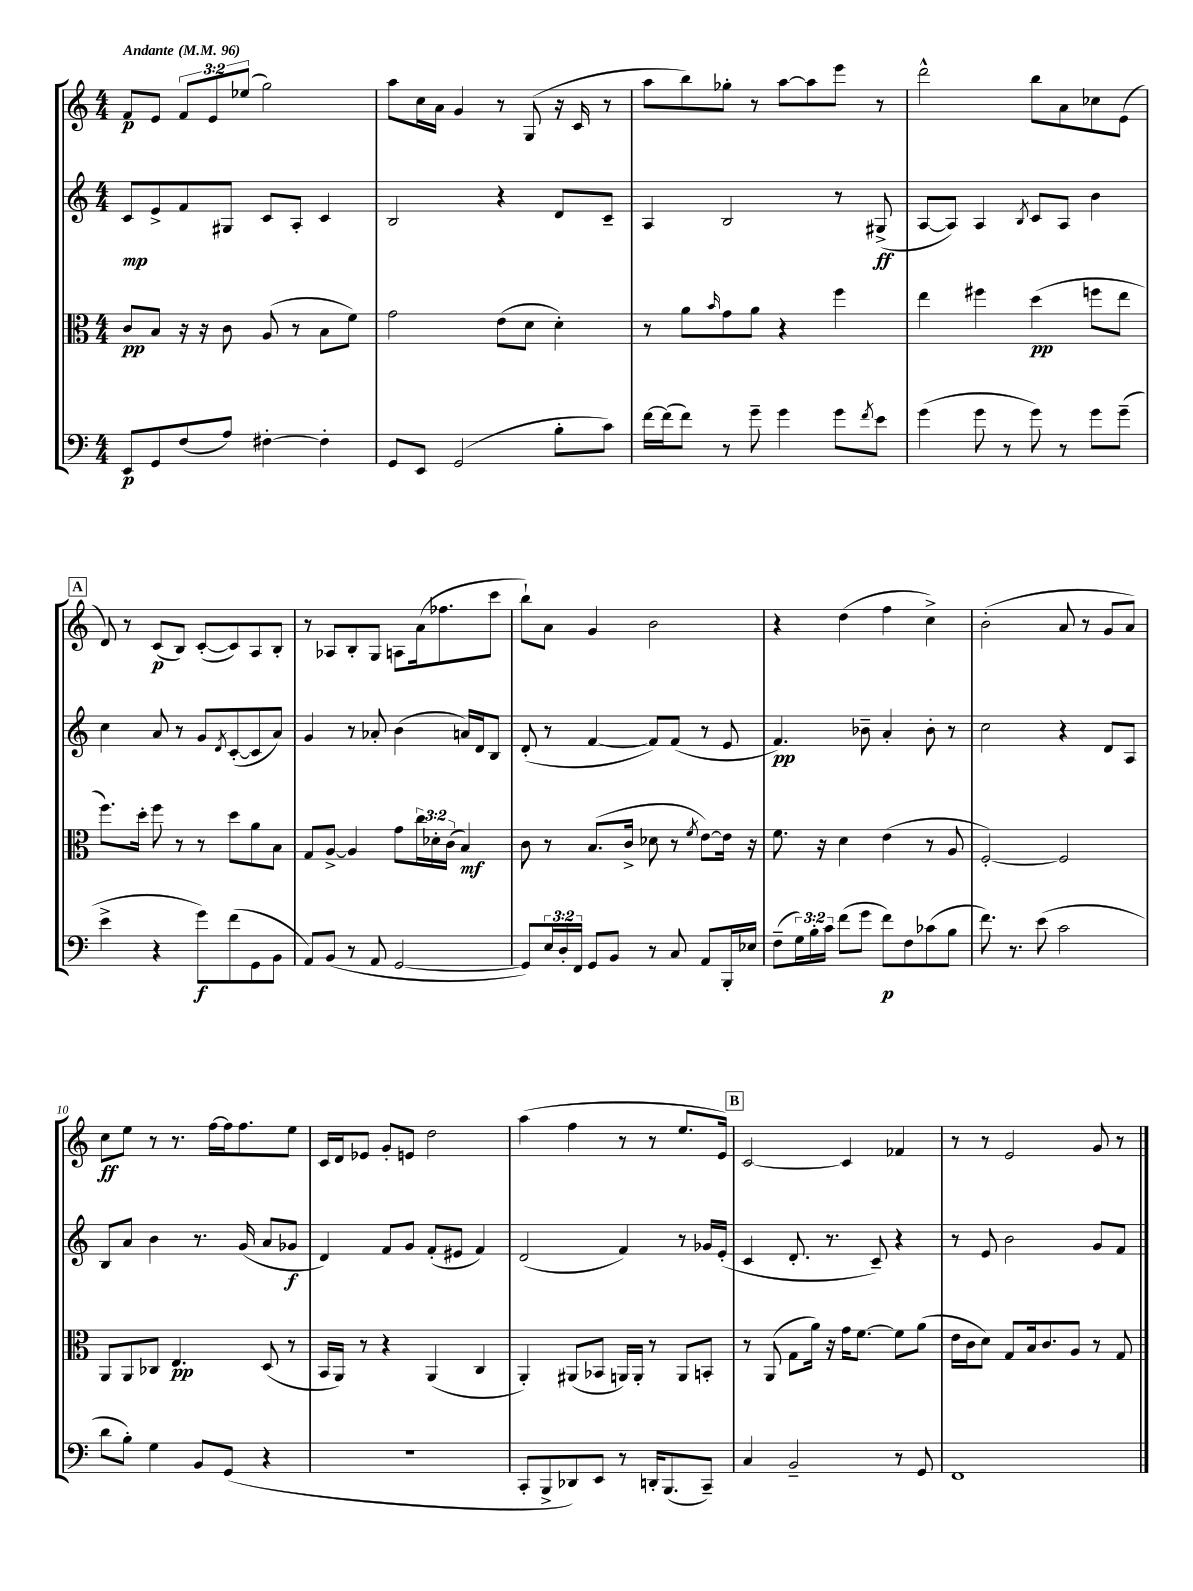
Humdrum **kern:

**kern	**kern	**kern	**kern
*staff4	*staff3	*staff2	*staff1
*clefF4	*clefC3	*clefG2	*clefG2
*k[]	*k[]	*k[]	*k[]
*M4/4	*M4/4	*M4/4	*M4/4
*MM96	*MM96	*MM96	*MM96
8EE	8c	8c	8f
8GG	8B	8e^	8e
(8F	16r	8f	12f
.	16r	.	.
.	.	.	12e
8A)	8c	8G#	.
.	.	.	(12ee-
[4F#'	(8A	8c	2gg)
.	8r	8A'	.
4F#']	8B	4c	.
.	8f)	.	.
=	=	=	=
8GG	2g	2B	8aa
8EE	.	.	16cc
.	.	.	16a
(2GG	.	.	4g
.	(8e	4r	8r
.	8d	.	(8G
8B'	4d')	8d	16r
.	.	.	16c
8c)	.	8c~	8r
=	=	=	=
[16f	8r	4A	8aa
(16f]	.	.	.
8f)	8a	.	8bb)
.	16qqb	.	.
8r	8g	2B	8gg-'
8g~	8a	.	8r
4g	4r	.	[8aa
.	.	.	8aa]
8g	4ff	8r	8eee
8qf	.	.	.
8e	.	(8G#^	8r
=	=	=	=
(4g	4ee	[8A	2ddd^^
.	.	8A])	.
8g	4ff#	4A	.
8r	.	.	.
.	.	8qB	.
8g)	(4dd	8c	8bb
8r	.	8A	8a
8g	8ff	4b	8cc-
(8g~	8ee	.	(8e
=	=	=	=
4e^	8.ff)	4cc	8d)
.	.	.	8r
.	16dd'	.	.
4r	8ff	8a	(8c
.	8r	8r	8B)
8g)	8r	8g	([8c'
.	.	8qd	.
(8f	8dd	([8c'	8c])
8GG	8a	8c]	8A
8BB	8B	8a)	8B'
=	=	=	=
8AA)	8G	4g	8r
(8BB	[8A^	.	8A-
8r	4A]	8r	8B'
8AA	.	8a-'	8G
[2GG	8g	(4b	8A
.	24cc	.	(16a
.	24d-'	.	.
.	.	.	8.ff-
.	(24c	.	.
.	4B)	16a)	.
.	.	16d	.
.	.	8B	8ccc
=	=	=	=
8GG])	8c	(8d'	8bb`)
24E	8r	8r	8a
24D'	.	.	.
24FF	.	.	.
8GG	(8.B	[4f	4g
8BB	.	.	.
.	16c^	.	.
8r	8d-	8f])	2b
8C	8r	(8f	.
.	8qf	.	.
8AA	[8e)	8r	.
16BBB'	16e]	8e	.
16E-	16r	.	.
=	=	=	=
(8F~	8.f	4.f)	4r
24G)	.	.	.
24B'	.	.	.
.	16r	.	.
24c	.	.	.
(8f	4d	.	(4dd
8g	.	8b-~	.
8f)	(4e	4a'	4ff
8F	.	.	.
(8c-	8r	8b-'	4cc^)
8B	8A	8r	.
=	=	=	=
8.f)	[2F')	2cc	(2b'
8.r	.	.	.
(8e	.	.	.
2c	2F]	4r	8a
.	.	.	8r
.	.	8d	8g
.	.	8A	8a)
=	=	=	=
8d	8AA	8B	8cc
8B')	8AA	8a	8ee
4G	8C-	4b	8r
.	4.E	.	8.r
8BB	.	8.r	.
.	.	.	[16ff
(8GG	.	.	16ff]
.	.	(16g	8.ff
4r	(8D	8a	.
.	8r	8g-	8ee
=	=	=	=
1r	16BB	4d)	16c
.	16AA)	.	16d
.	8r	.	8e-
.	4r	8f	8g'
.	.	8g	8e
.	(4AA	(8f'	2dd
.	.	8e#	.
.	4C	4f)	.
=	=	=	=
8CC'	4AA')	(2d	(4aa
8BBB^	.	.	.
8DD-)	(8AA#	.	4ff
8EE	8BB-	.	.
8r	16AA)	4f)	8r
.	16AA'	.	.
16DD'	8r	.	8r
(8.BBB	.	.	.
.	8AA	8r	8.ee
8CC~)	8BB'	16g-	.
.	.	(16e'	16e)
=	=	=	=
4C	8r	4c	[2c
.	(8AA	.	.
2BB~	8G	8.d'	.
.	16a)	.	.
.	16r	8.r	.
.	16g	.	4c]
.	[8.f	.	.
.	.	8c~)	.
8r	8f]	4r	4f-
8GG	(8a	.	.
=	=	=	=
1FF	16e	8r	8r
.	16c	.	.
.	8d)	8e	8r
.	8G	2b	2e
.	16B	.	.
.	8.c	.	.
.	8A	.	.
.	8r	8g	8g
.	8G	8f	8r
==	==	==	==
*-	*-	*-	*-
